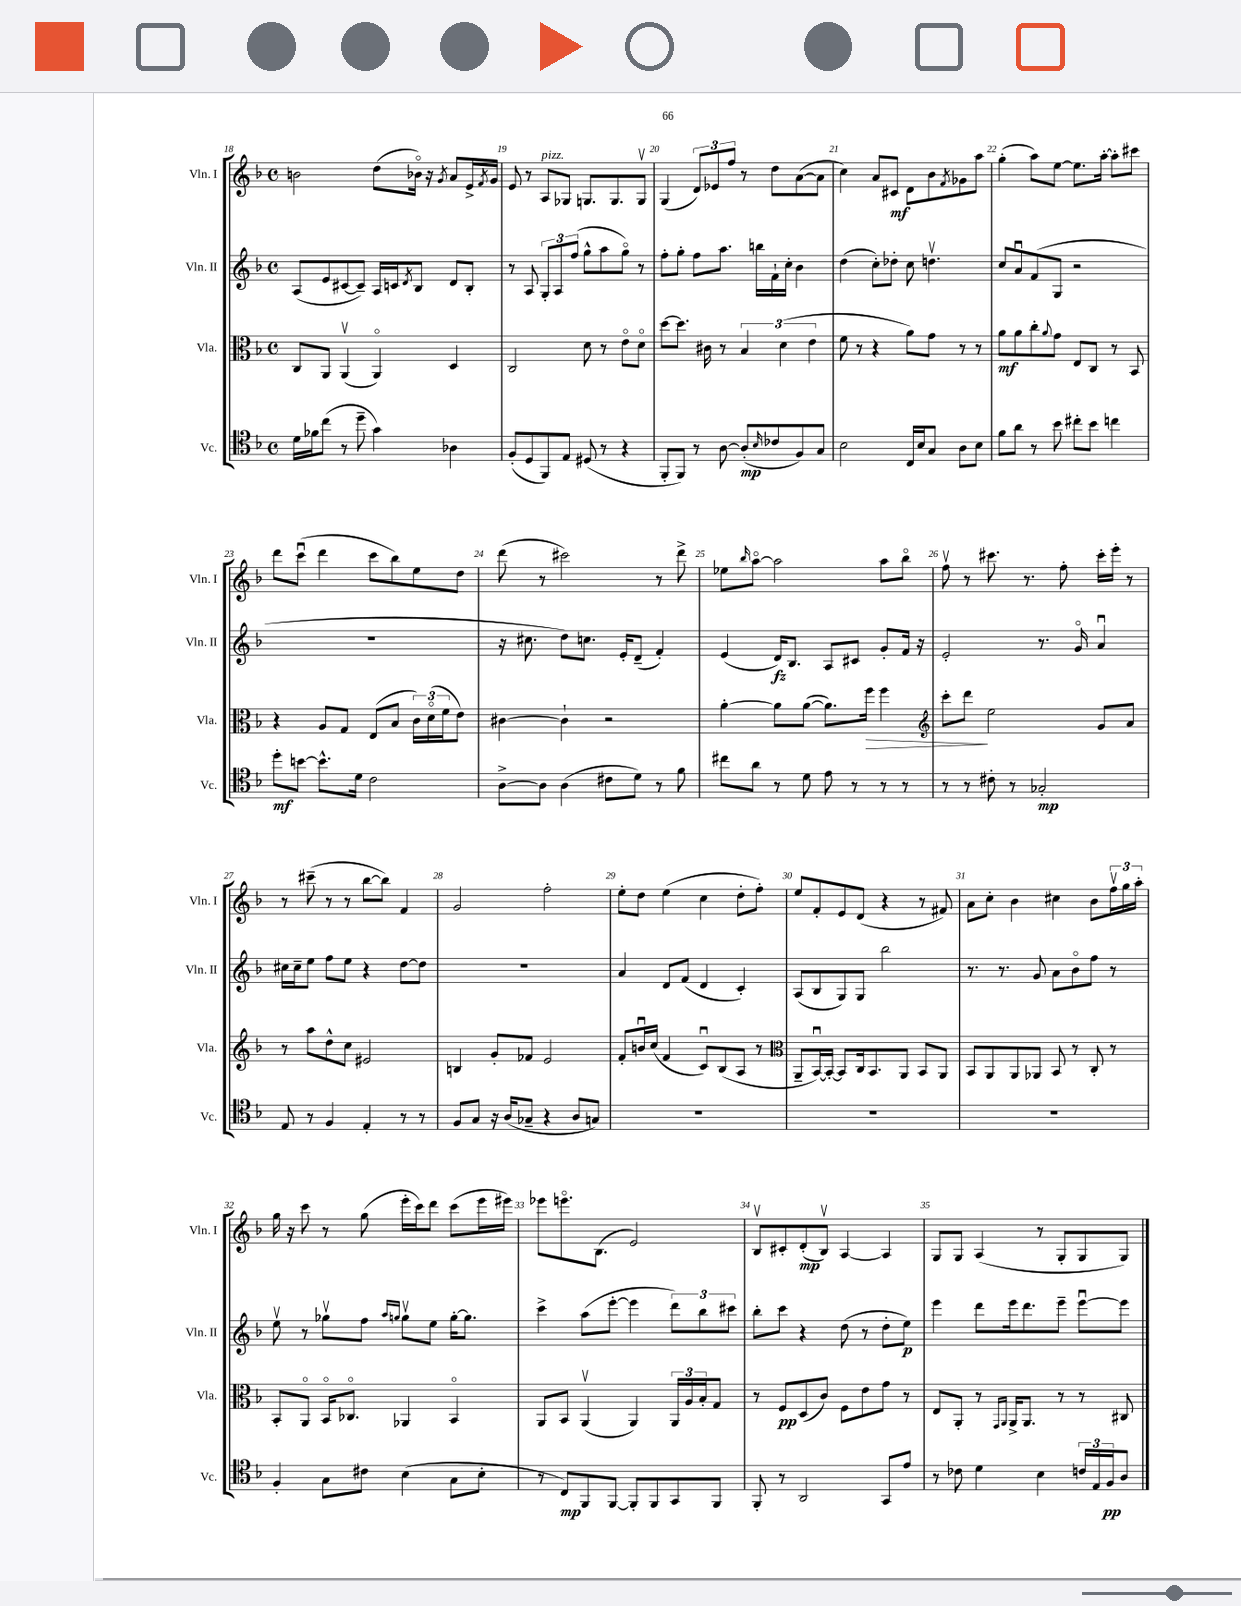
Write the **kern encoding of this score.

**kern	**kern	**kern	**kern
*staff4	*staff3	*staff2	*staff1
*clefC4	*clefC3	*clefG2	*clefG2
*k[b-]	*k[b-]	*k[b-]	*k[b-]
*M4/4	*M4/4	*M4/4	*M4/4
*met(c)	*met(c)	*met(c)	*met(c)
16d\LL	8C/L	(8A/L	2b\
16f-\J	.	.	.
(8cc\J	8AA/J	8e/	.
8r	(4AAv/	[8c#/	.
8dd~\	.	8c#~/]J)	.
4g\)	4AAo/)	16A/LL	(8dd\L
.	.	16c/J	.
.	.	8qd/	.
.	.	8B-/J	16b-o\Jk)
.	.	.	16r
.	.	.	8qg/
4A-\	4D/	8d/L	8a/L
.	.	8B-'/J	16e^/L
.	.	.	8qf/
.	.	.	16g/JJ
=	=	=	=
(8F'/L	2C/	8r	8e/
8D/	.	8A/	8r
8FF/)	.	12G'/L	8A/L
.	.	12A/	.
8E/J	.	.	8G-/J
.	.	(12ff/J	.
(8D#/	8d\	8gg^^\L	8.G/L
8r	8r	8aa\	.
.	.	.	8.G/
4r	8eo\L	8ggo\J)	.
.	8do\J	8r	8Gv/J
=	=	=	=
8FF'/L	[8dd\L	8ff'\L	(4G/
8FF/J)	8.dd\]J	8gg'\J	.
8r	.	8ff\L	12d/L)
.	16c#\	.	.
.	.	.	12e-/
[8A\	8r	8.aa\J	.
.	.	.	12ff/J
(8A'/]L	6B-/	.	8r
.	.	16bb\LL	.
16qqB-/	.	.	.
8c-/	.	16f`\	8dd\L
.	(6d\	.	.
.	.	16cc'\JJ	.
8F/)	.	4b-\	([8a\
.	6e\	.	.
8G/J	.	.	8a\]J
=	=	=	=
2B-\	8f\	(4dd\	4cc\)
.	8r	.	.
.	4r	8cc'\L)	8a/L
.	.	8dd-'\J	8c#/J
16C/LL	8a\L)	8cc\	8d\L
16B-/J	.	.	.
8G/J	8g\J	4.ddv\	8b-\
.	.	.	8qf/
8A\L	8r	.	8g-\
8B-\J	8r	.	8aa\J
=	=	=	=
8f\L	8a\L	8cc/L	(4gg'\
8a\J	8a\	8au/	.
8r	8cc'\	(8f/	8aa\L)
.	8qqa/	.	.
8b-\	8g\J	8G/J	[8ee\J
8cc#'\L	8E/L	2r	8.ee\]L
8b-\J	8C/J	.	.
.	.	.	[16aa'\Jk
4cc\	8r	.	8aa'\]L
.	8BB-/	.	8ccc#\J
=	=	=	=
8dd'\L	4r	1r	8ddd\L
[8b\J	.	.	(8cccu\J
8.b^^\]L	8A/L	.	4ddd\
.	8G/J	.	.
16d\Jk	.	.	.
2c\	(8E/L	.	8ccc\L
.	8B-/J	.	8bb-\)
.	24c\LL)	.	8ee\
.	(24do\	.	.
.	24f\J	.	.
.	8e\J)	.	8dd\J
=	=	=	=
[8A^\L	[4c#\	16r	(8ddd\
.	.	8.cc#\	.
8A\]J	.	.	8r
(4A\	4c#`\]	8dd\L)	2ccc#\)
.	.	8.cc\J	.
8c#\L	2r	.	.
.	.	16e'/LK	.
8d\J)	.	(8d~/J	.
8r	.	4f'/)	8r
8f\	.	.	8ddd^\
=	=	=	=
8cc#\L	[4a'\	(4e/	8ee-\L
.	.	.	16qqbb-/
8a\J	.	.	[8aao\J
8r	8a\]L	16d/LK)	2aa\]
.	.	8.B-/J	.
8d\	([8a\J	.	.
8e\	8.a\]L)	8A/L	.
8r	.	8c#/J	.
.	16ff\Jk	.	.
8r	4ff\	8g'/L	8aa\L
8r	.	16f/Jk	8bb-o\J
.	.	16r	.
=	=	=	=
*	*clefG2	*	*
8r	8ccc'\L	2e'/	8ffv\
8r	8ddd\J	.	8r
8c#'\	2ee\	.	8.ccc#\
8r	.	.	.
.	.	.	8.r
2G-'/	.	8.r	.
.	.	.	8ff'\
.	.	16go/	.
.	8g/L	4au/	16ccc#'\LL
.	.	.	16eee'\JJ
.	8a/J	.	8r
=	=	=	=
8E/	8r	16cc#\LL	8r
.	.	16cc#~\J	.
8r	8aa\L	8ee\J	(8ccc#~\
4F/	8dd^^\	8ff\L	8r
.	8cc\J	8ee\J	8r
4E'/	2e#/	4r	[8bb-\L
.	.	.	8bb-\]J)
8r	.	[8dd\L	4f/
8r	.	8dd\]J	.
=	=	=	=
8F/L	4B/	1r	2g/
8G/J	.	.	.
16r	8g'/L	.	.
(16A/LK	.	.	.
8G-~/J	8f-/J	.	.
4r	2e/	.	2ff'\
8A/L	.	.	.
8G/J)	.	.	.
=	=	=	=
1r	8f'/L	4a/	8ee'\L
.	16bu/L	.	8dd\J
.	(16cc/JJ	.	.
.	4f/	8d/L	(4ee\
.	.	(8f/J	.
.	8cu/L)	4d/	4cc\
.	(8B-/	.	.
.	8A/J	4c'/)	8dd'\L
.	8r	.	8ff'\J)
=	=	=	=
*	*clefC3	*	*
1r	8AA~/L	(8A/L	8ee/L
.	[16BB-u/L)	8B-/	8f'/
.	16BB-'/_JJ	.	.
.	8BB-/]L	8G/)	8e/
.	16C/k	8G/J	(8d/J
.	8.BB-/	.	.
.	.	2bb-\	4r
.	8AA/J	.	.
.	8BB-/L	.	8r
.	8AA/J	.	8f#/)
=	=	=	=
1r	8BB-/L	8.r	8a\L
.	8AA/	.	8cc'\J
.	.	8.r	.
.	8AA/	.	4b-\
.	8AA-/J	8g/	.
.	8BB-/	8a\L	4cc#\
.	8r	8b-o\	.
.	8C'/	8ff\J	8b-\L
.	8r	8r	24ffv\L
.	.	.	24gg\
.	.	.	24aa'\JJ
=	=	=	=
4F'/	8BB-'/L	8eev\	16gg\
.	.	.	16r
.	8AAo/J	8r	8ccc\
8G\L	16BB-o/LK	8gg-v\L	8r
.	8.C-o/J	.	.
8c#\J	.	8ff\J	(8gg\
.	.	16qqaa/LL	.
.	.	16qqgg/JJ	.
(4B-\	4AA-/	8ggv\L	16eee'\LL
.	.	.	16ccc\J)
.	.	8ee\J	8ddd\J
8G\L	4BB-o/	[16gg'\LK	(8ccc\L
.	.	8.gg\]J	.
8B-'\J	.	.	16eee\L
.	.	.	16eee#\JJ)
=	=	=	=
8r	8AA/L	4ccc^\	8eee-\L
8C/L)	8BB-/J	.	8.eeeo\
8FF/	(4AAv/	(8aa\L	.
.	.	.	(8.B-\J
[8FF/J	.	[8eee'\J	.
8FF'/]L	4AA/)	4eee\]	2e/)
8FF/	.	.	.
8GG/	24AA/LL	12ddd\L)	.
.	24A/	.	.
.	24B-'/J	12bb-\	.
8FF/J	8G/J	.	.
.	.	12ccc#\J	.
=	=	=	=
8FF'/	8r	8bb-'\L	8B-v/L
8r	8F/L	8ccc\J	8c#'/
2AA/	(8D/	4r	(8d'/
.	8c/J)	.	8B-v/J)
.	8F\L	(8dd\	[4A/
.	8e\	8r	.
8GG/L	8g\J	8dd'\L	4A/]
8e/J	8r	8ee\J)	.
=	=	=	=
8r	8E/L	4eee\	8G/L
8c-\	8AA'/J	.	8G/J
4d\	8r	8ddd\L	(4A/
.	16qqGG/LL	.	.
.	16qqAA/JJ	.	.
.	16AA^/LK	16eee\k	.
.	8.AA/J	8.ddd\	.
4B-\	.	.	8r
.	8r	8eee~\J	8G'/L
24c/LL	8r	[8eeeu\L	8G/
24E/	.	.	.
24F/J	.	.	.
8A/J	8C#/	8eee\]J	8G/J)
==	==	==	==
*-	*-	*-	*-
